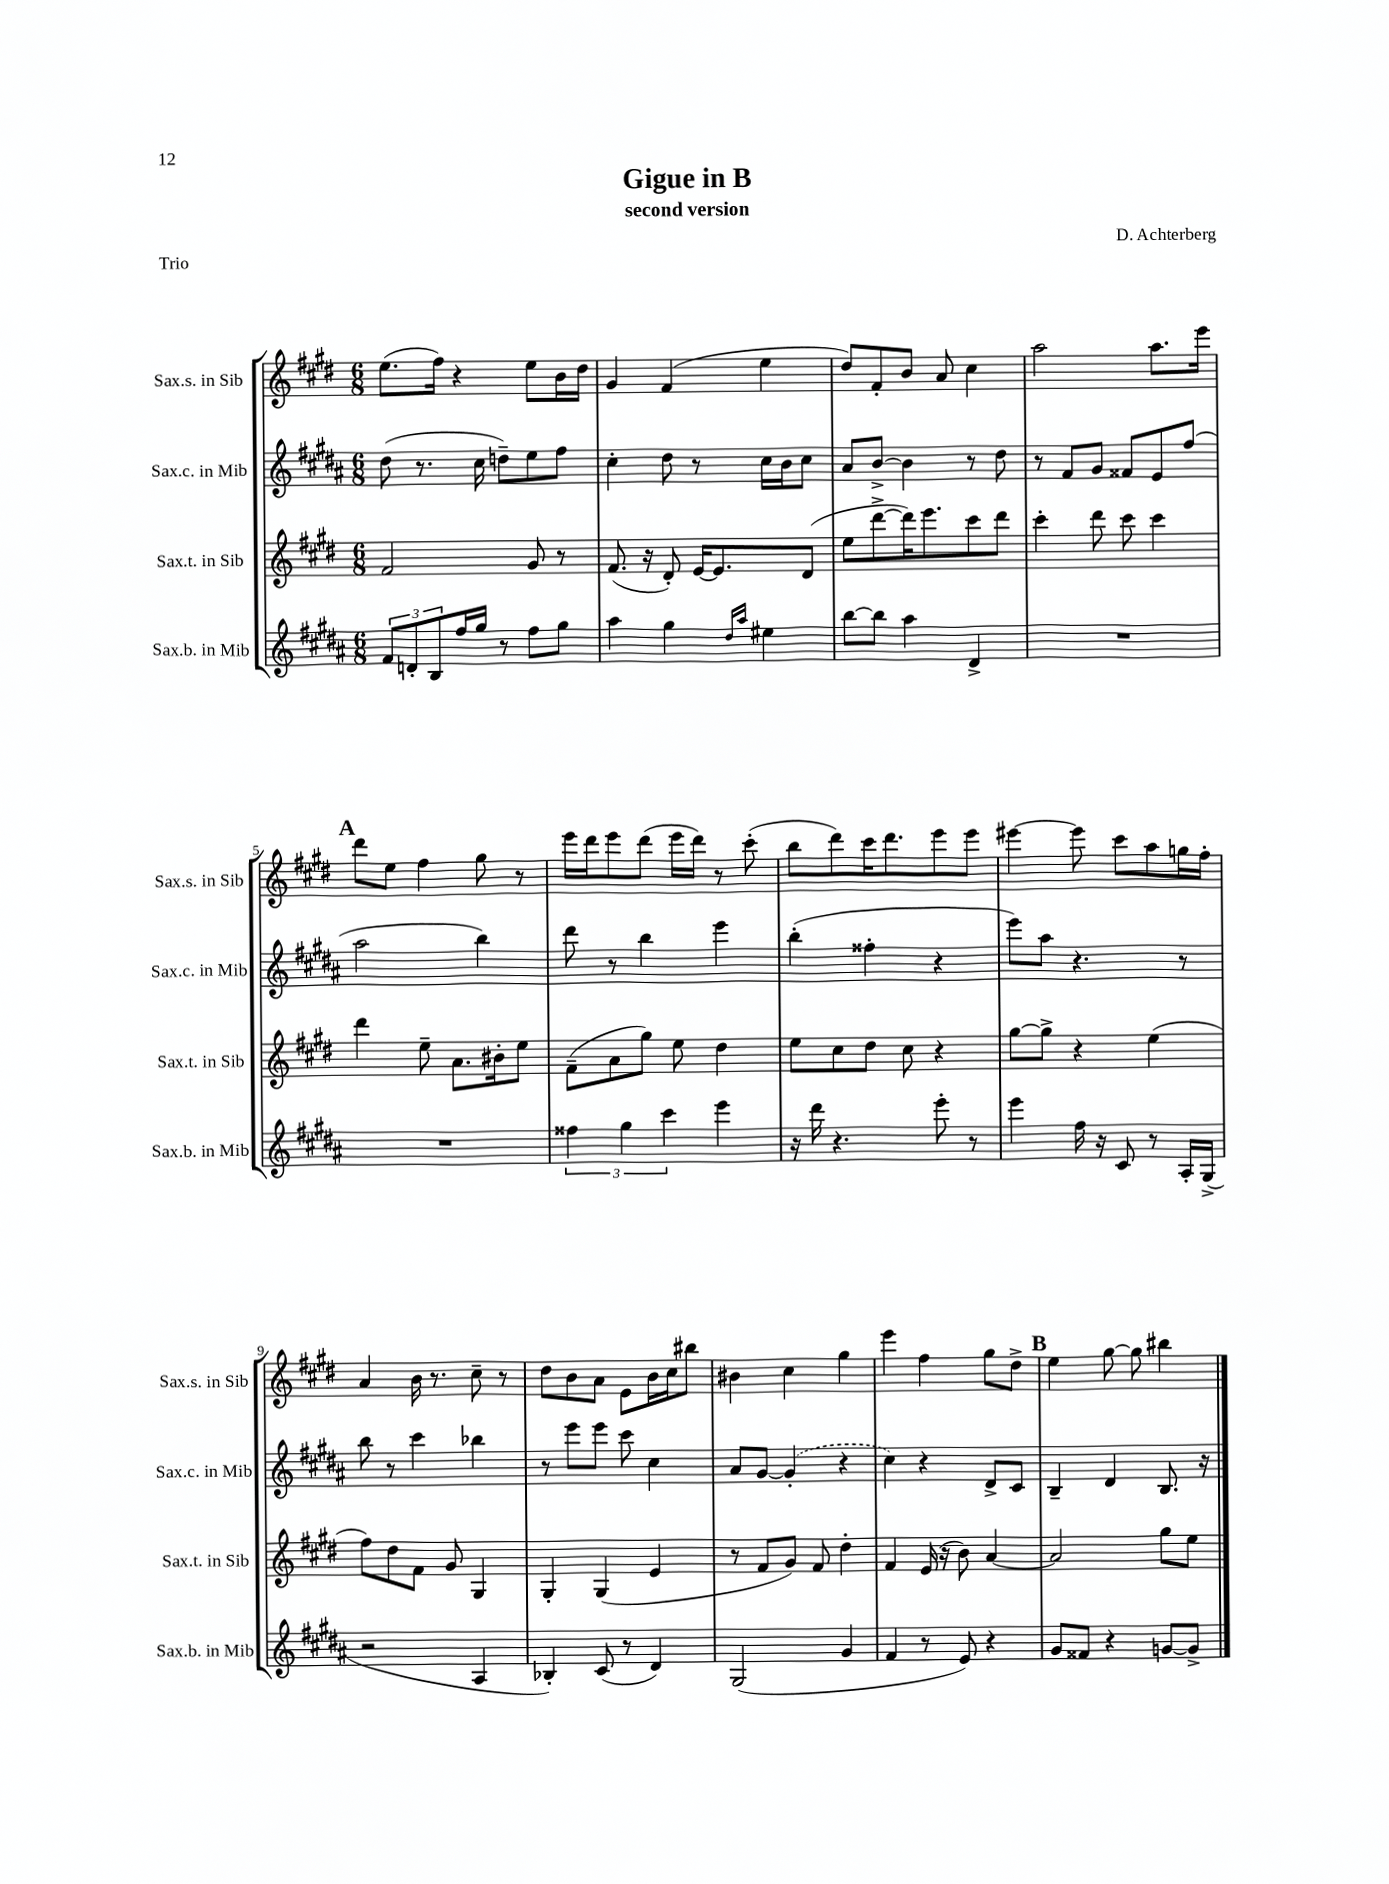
\header { title = "Gigue in B" composer = "D. Achterberg" subtitle = "second version" piece = "Trio" }
<<
\new StaffGroup <<
\new Staff = "s0" \with { instrumentName = "Sax.s. in Sib" shortInstrumentName = "Sax.s. in Sib" } {
    \clef treble \key e \major \numericTimeSignature \time 6/8
    e''8.( fis''16) r4 e''8 b'16 dis''16 |
    gis'4 fis'4( e''4 |
    dis''8) fis'8-. b'8 a'8 cis''4 |
    a''2 a''8. e'''16 |
    \mark \markup { \bold "A" } dis'''8 e''8 fis''4 gis''8 r8 |
    e'''16 dis'''16 e'''8 dis'''8( e'''16 dis'''16) r8 cis'''8-.( |
    b''8 dis'''8) cis'''16 dis'''8. e'''8 e'''8 |
    eis'''4~ eis'''8 cis'''8 a''8 g''16 fis''16-. |
    a'4 b'16 r8. cis''8-- r8 |
    dis''8 b'8 a'8 e'8 b'16 cis''16 bis''8 |
    bis'4 cis''4 gis''4 |
    e'''4 fis''4 gis''8 dis''8-> |
    \mark \markup { \bold "B" } e''4 gis''8~ gis''8 bis''4 \bar "|." |
}
\new Staff = "s1" \with { instrumentName = "Sax.c. in Mib" shortInstrumentName = "Sax.c. in Mib" } {
    \clef treble \key b \major \numericTimeSignature \time 6/8
    dis''8( r8. cis''16 d''8--) e''8 fis''8 |
    cis''4-. dis''8 r8 cis''16 b'16 cis''8 |
    ais'8 b'8~-> b'4 r8 dis''8 |
    r8 fis'8 gis'8 fisis'8 e'8 fis''8( |
    \mark \markup { \bold "A" } ais''2 b''4) |
    dis'''8 r8 b''4 e'''4 |
    b''4-.( fisis''4-. r4 |
    e'''8) ais''8 r4. r8 |
    b''8 r8 cis'''4 bes''4 |
    r8 e'''8 e'''8 cis'''8 cis''4 |
    ais'8 gis'8~ \once \slurDashed gis'4-.( r4 |
    cis''4) r4 dis'8-> cis'8 |
    \mark \markup { \bold "B" } b4-- dis'4 b8. r16 \bar "|." |
}
\new Staff = "s2" \with { instrumentName = "Sax.t. in Sib" shortInstrumentName = "Sax.t. in Sib" } {
    \clef treble \key e \major \numericTimeSignature \time 6/8
    fis'2 gis'8 r8 |
    fis'8.( r16 dis'8-.) e'16~ e'8. dis'8( |
    e''8 dis'''8~-> dis'''16) e'''8. cis'''8 dis'''8 |
    cis'''4-. dis'''8 cis'''8 cis'''4 |
    \mark \markup { \bold "A" } dis'''4 e''8-- a'8. bis'16-. e''8 |
    fis'8--( a'8 gis''8) e''8 dis''4 |
    e''8 cis''8 dis''8 cis''8 r4 |
    gis''8~ gis''8-> r4 e''4( |
    fis''8) dis''8 fis'8 gis'8 gis4 |
    gis4-. gis4( e'4 |
    r8 fis'8 gis'8) fis'8 dis''4-. |
    fis'4 e'16( r16 b'8) a'4~ |
    \mark \markup { \bold "B" } a'2 gis''8 e''8 \bar "|." |
}
\new Staff = "s3" \with { instrumentName = "Sax.b. in Mib" shortInstrumentName = "Sax.b. in Mib" } {
    \clef treble \key b \major \numericTimeSignature \time 6/8
    \tuplet 3/2 { fis'8 d'8-. b8 } fis''16 gis''16 r8 fis''8 gis''8 |
    ais''4 gis''4 \grace { dis''16 ais''16 } eis''4 |
    b''8~ b''8 ais''4 dis'4-> |
    R2. |
    \mark \markup { \bold "A" } R2. |
    \tuplet 3/2 { fisis''4 gis''4 cis'''4 } e'''4 |
    r16 dis'''16 r4. e'''8-. r8 |
    e'''4 fis''16 r16 cis'8 r8 ais16-. gis16->( |
    r2 ais4 |
    bes4-.) cis'8( r8 dis'4) |
    gis2( gis'4 |
    fis'4 r8 e'8) r4 |
    \mark \markup { \bold "B" } gis'8 fisis'8 r4 g'8~ g'8-> \bar "|." |
}
>>
>>
